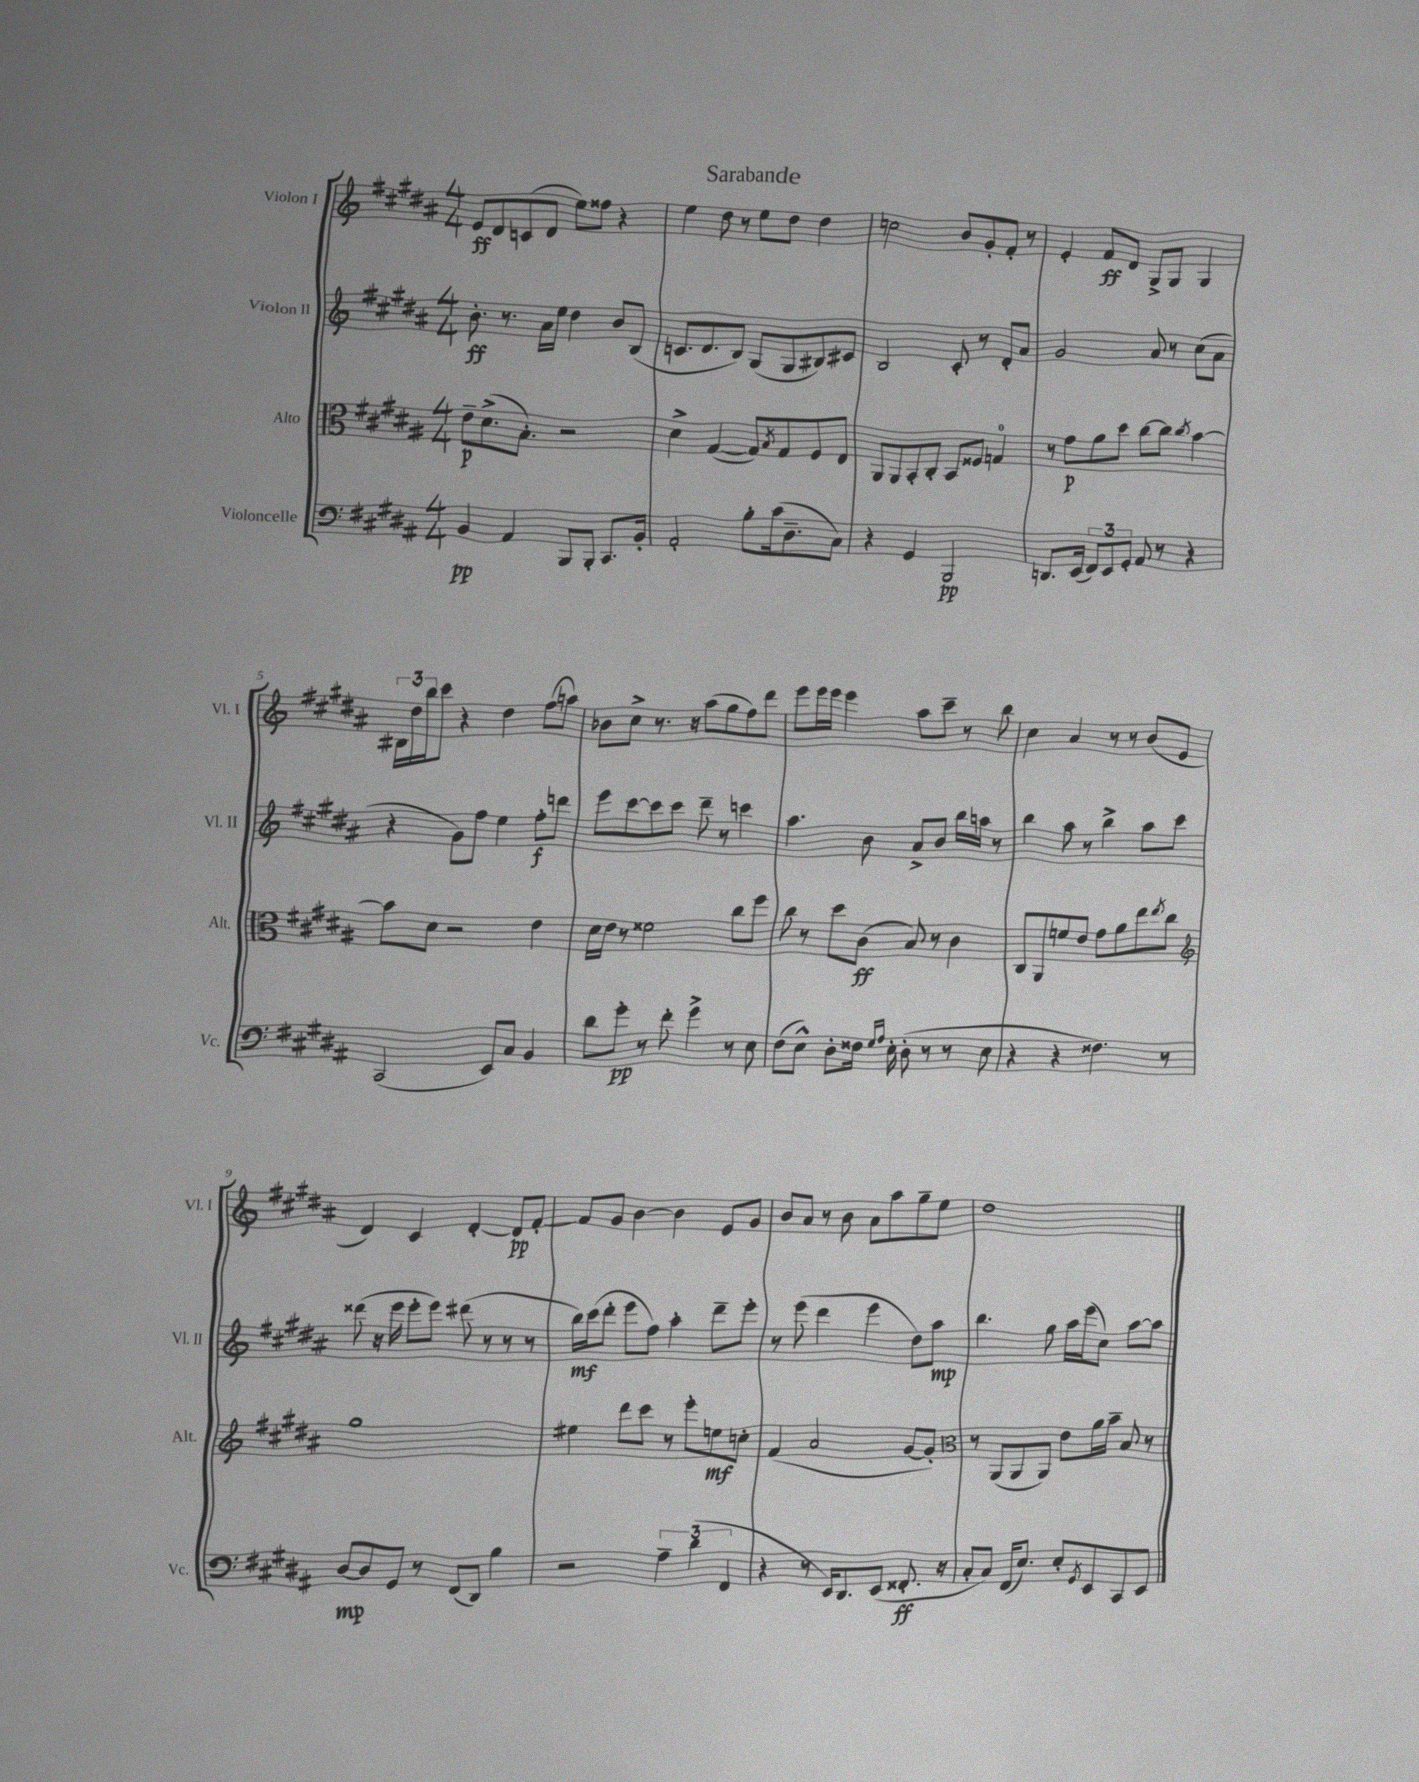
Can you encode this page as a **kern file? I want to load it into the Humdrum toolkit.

**kern	**kern	**kern	**kern
*staff4	*staff3	*staff2	*staff1
*clefF4	*clefC3	*clefG2	*clefG2
*k[f#c#g#d#a#]	*k[f#c#g#d#a#]	*k[f#c#g#d#a#]	*k[f#c#g#d#a#]
*M4/4	*M4/4	*M4/4	*M4/4
4BB/	8e~\L	8.b'\	8e/L
.	(8.d#^\	.	8d#/
.	.	8.r	.
4AA#/	.	.	(8c/
.	8.B'\J)	.	.
.	.	16a#\LL	8d#/J
.	.	16ee\JJ	.
8BBB/L	2r	4dd#\	8ee\L)
8BBB'/J	.	.	8ff##\J
8.CC#/L	.	8b/L	4r
.	.	(8B/J	.
16BB'/Jk	.	.	.
=	=	=	=
2AA#'/	4d#^\	8.c/L	4ee\
.	.	8.d#/	.
.	([4G#/	.	8dd#\
.	.	8B/J)	8r
8B'\L	8G#/]L)	(8G#/L	8ee\L
.	8qB/	.	.
(16c#\k	8G#/	8G#/	8dd#\J
8.D#~\	.	.	.
.	8F#/	8B#/)	4dd#\
8C#\J)	8E/J	8c#/J	.
=	=	=	=
4r	8AA#/L	2B/	2cc\
.	8AA#/	.	.
4GG#/	8BB'/	.	.
.	8C#'/J	.	.
2BBB/	8BB/L	8c#'/	8b/L
.	8F##/J	8r	8g#'/
.	4G/	8d#'/L	8f#'/J
.	.	8a#/J	8r
=	=	=	=
8.DD/L	8r	2g#/	4e'/
.	8g#\L	.	.
(16EE/Jk	.	.	.
12FF#/L)	8a#\	.	8f#/L
12EE/	.	.	.
.	8dd#\J	.	8d#/J
12GG#'/J	.	.	.
8AA#/	[8cc#\L	8a#/	8G#^/L
8r	8cc#\]J	8r	8G#/J
.	8qcc#/	.	.
4r	[4b\	(8cc#\L	4G#/
.	.	8a#\J	.
=	=	=	=
(2CC#/	8b\]L	4r	24B#\LL
.	.	.	24dd#\
.	.	.	24bb\J
.	8d#\J	.	8ccc#\J
.	2r	8g#\L)	4r
.	.	8ff#\J	.
8EE/L)	.	4ee\	4dd#\
8C#/J	.	.	.
4BB/	4e\	8ff#'\L	(8ff#\L
.	.	8ddd\J	8aa\J)
=	=	=	=
8d#\L	16d#\LL	8eee\L	8b-\L
.	16e\JJ	.	.
8g#'\J	8r	[8ccc#\	8cc#^\J
8r	2f##\	8ccc#\]	8.r
8f#'\	.	8ccc#\J	.
.	.	.	16r
4g#^\	.	8ddd#~\	(8aa#\L
.	.	8r	8gg#\
8r	8cc#\L	4ccc\	8ff#\)
8E\	8ff#\J	.	8ddd#\J
=	=	=	=
(8F#\L	8cc#\	4.aa#\	8eee\L
8E^^\J)	8r	.	16eee\L
.	.	.	16eee\JJ
8D#'\L	8dd#\L	.	4eee\
16F##\Jk	(8c#\J	8b\	.
16qqG#/LL	.	.	.
16qqA#/JJ	.	.	.
16E'\	.	.	.
(8D#'\	8B/)	8a#^/L	8aa#\L
8r	8r	8b/J	8ccc#~\J
8r	4c#\	16bb\LL	8r
.	.	16aa\JJ	.
8E\	.	8r	8bb\
=	=	=	=
4r	8C#/L	4bb\	4cc#\
.	8AA#/	.	.
4r	8f/	8aa#\	4a#/
.	8e/J	8r	.
4.F##\)	8g#\L	4bb^\	8r
.	8a#\	.	8r
.	8ee\	8aa#\L	(8b/L
.	8qee/	.	.
8r	8cc#\J	8ccc#\J	8e/J
=	=	=	=
*	*clefG2	*	*
[8D#/L	1gg#	(8ddd##\	4d#/)
8D#/]	.	16r	.
.	.	16eee\	.
8GG#/J	.	8eee'\L	4c#/
8r	.	8eee\J)	.
(8FF#/L	.	(8ddd#\	[4d#'/
8DD#/J)	.	8r	.
4B\	.	8r	8d#/]L
.	.	8r	[8f#'/J
=	=	=	=
2r	4ee#\	16bb\LL)	8f#/]L
.	.	(16ccc#\J	.
.	.	8ddd#'\J	8g#/J
.	8ddd#\L	8eee\L	[4b\
.	8ccc#\J	8ff#\J)	.
6A#~\	8r	4aa#'\	4b\]
.	8eee'\L	.	.
(6d#\	.	.	.
.	8ee\	8ddd#~\L	8e/L
6FF#/	.	.	.
.	8cc'\J	8eee'\J	8g#/J
=	=	=	=
4r	(4f#/	8r	8b/L
.	.	(8eee\	8a#/J
8r	2a#/	4ddd#\	8r
16EE/LK)	.	.	8b\
8.DD#/	.	.	.
.	.	4eee\	8a#\L
(8EE/J	.	.	8aa#\
8.FF##'/	[8g#/L	8dd#\L)	8gg#~\
.	8g#'/]J)	8aa#\J	8ee\J
16r	.	.	.
=	=	=	=
*	*clefC3	*	*
8C#'/L	8r	4.bb\	1dd#
8C#/J)	(8AA#/L	.	.
(16FF#/LK	8AA#/	.	.
8.E/J)	.	.	.
.	8AA#/J)	8gg#\	.
8E'/L	8e\L	16aa#\LL	.
.	.	(16eee\J	.
8qGG#/	.	.	.
8EE/	16a#\L	8cc#\J)	.
.	16b~\JJ	.	.
8CC#/	8B/	[8aa#\L	.
8EE/J	8r	8aa#\]J	.
==	==	==	==
*-	*-	*-	*-
